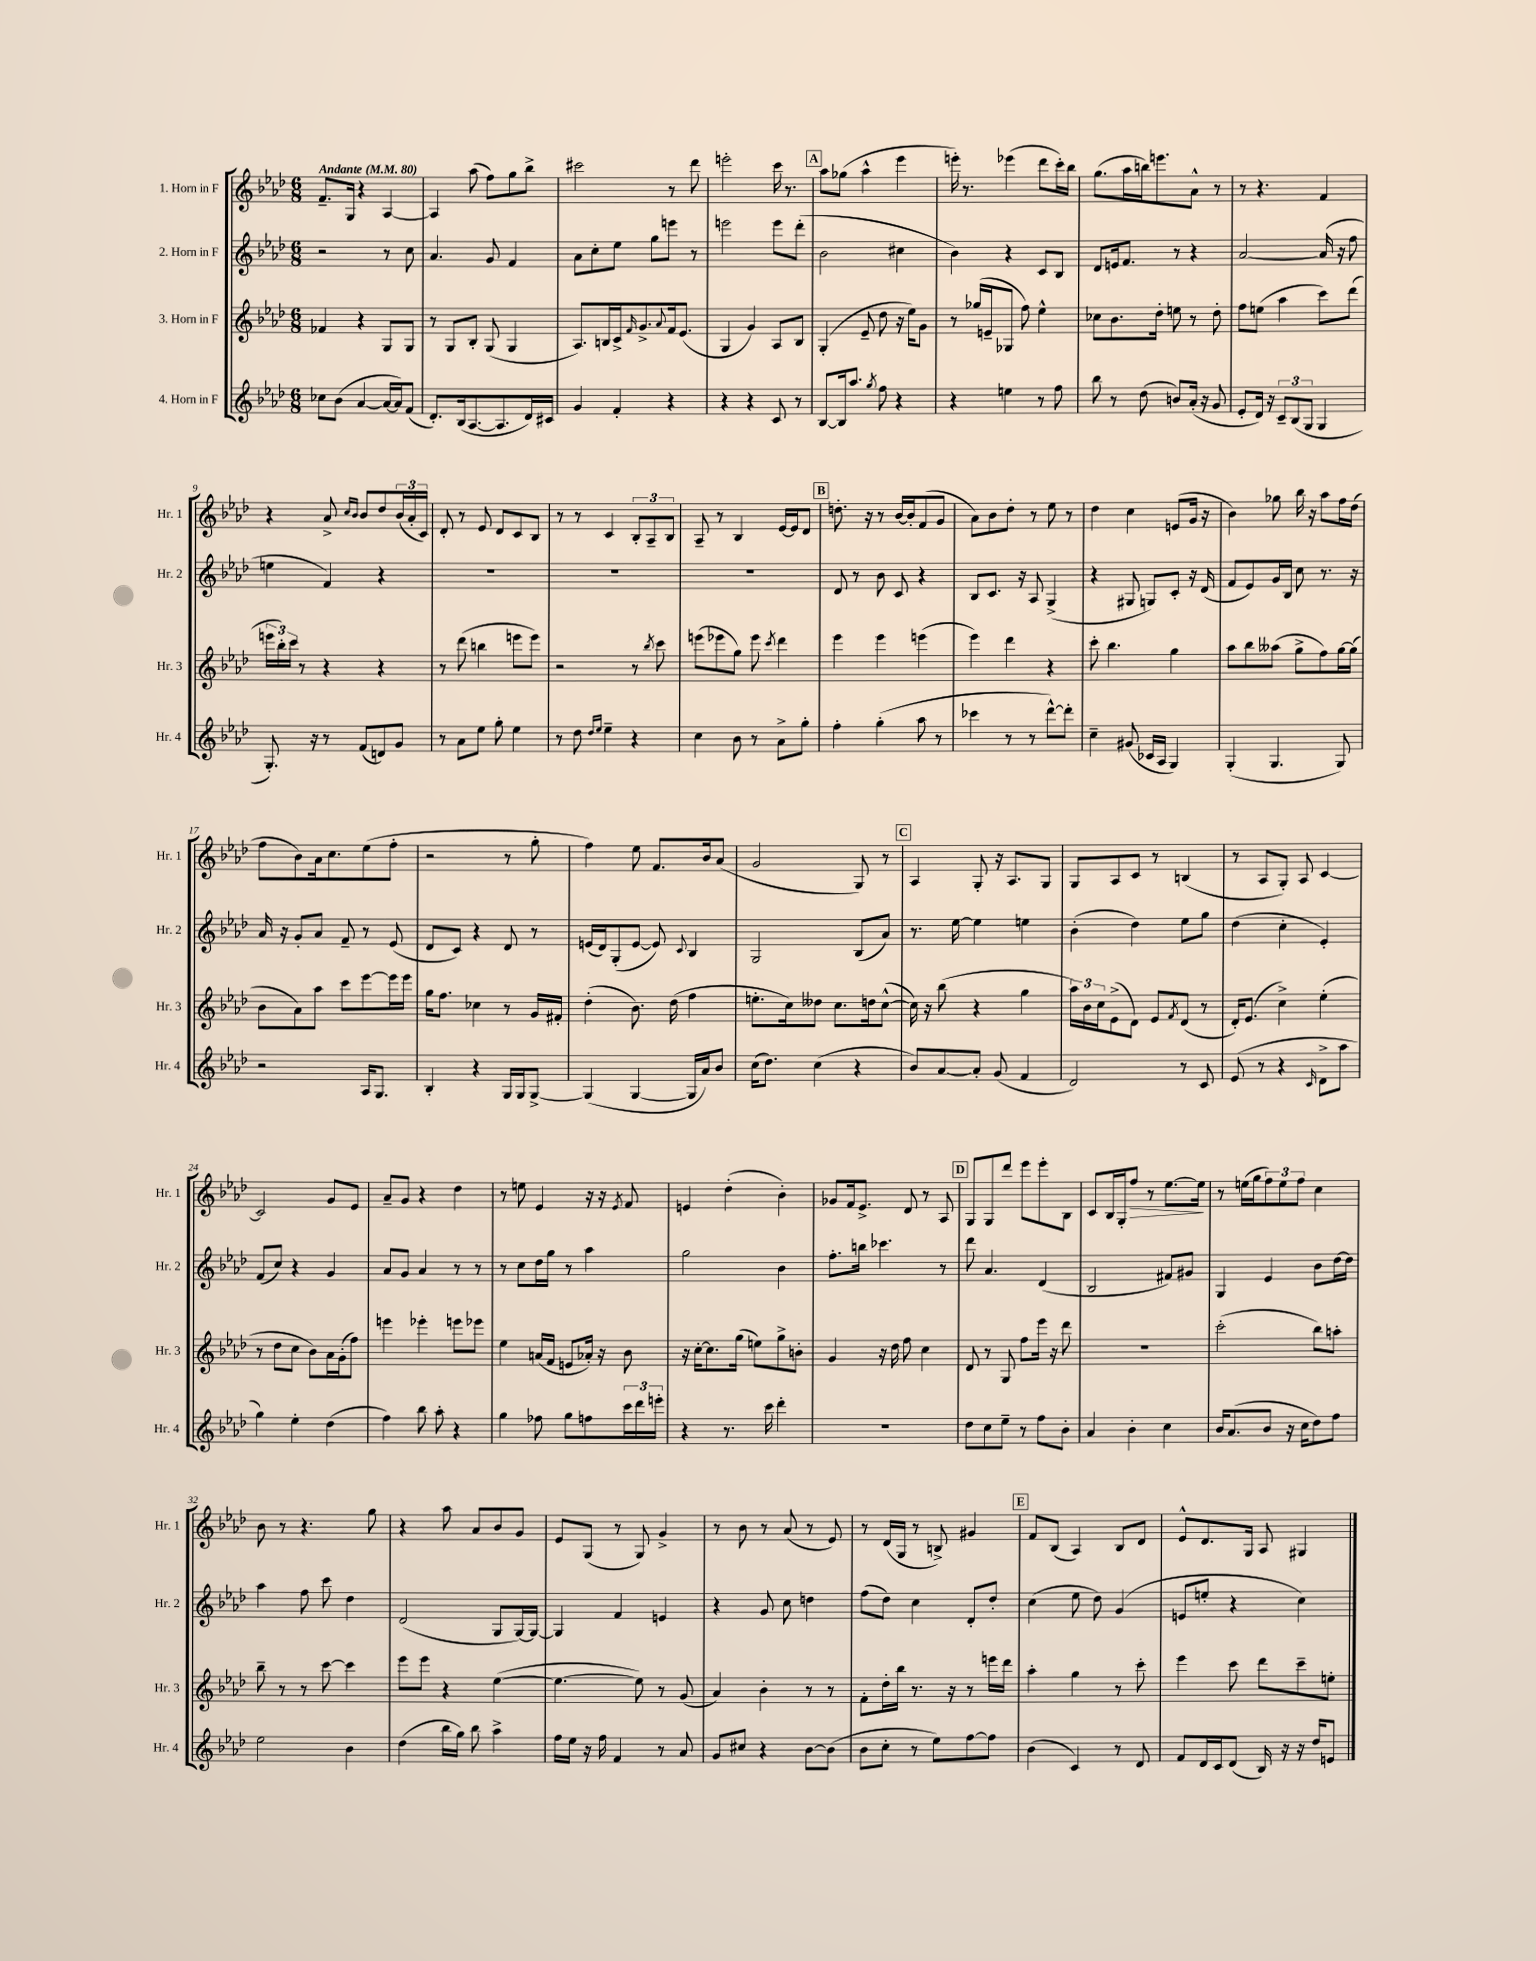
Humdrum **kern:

**kern	**kern	**kern	**kern
*staff4	*staff3	*staff2	*staff1
*clefG2	*clefG2	*clefG2	*clefG2
*k[b-e-a-d-]	*k[b-e-a-d-]	*k[b-e-a-d-]	*k[b-e-a-d-]
*M6/8	*M6/8	*M6/8	*M6/8
*MM80	*MM80	*MM80	*MM80
8cc-	4f-	2r	8.f~
(8b-	.	.	.
.	.	.	16G
[4a-	4r	.	4r
16a-_	8G	8r	[4A-
16a-])	.	.	.
(8f	8G	8cc	.
=	=	=	=
8.d-')	8r	4.a-	4A-]
.	8G	.	.
(16B-	.	.	.
[8.A-	8B-'	.	(8aa-
.	(8G	8g	8ff)
8.A-]	.	.	.
.	4G	4f	8gg
16d-)	.	.	8bb-^
16c#	.	.	.
=	=	=	=
4g	8.A-)	8a-	2ccc#
.	.	8cc'	.
.	16B	.	.
4f'	16c^	8ee-	.
.	16qqf	.	.
.	8.g^	.	.
.	.	8gg	.
.	8qqa-	.	.
4r	16f	8eee	8r
.	(8.e-	.	.
.	.	8r	8ddd-
=	=	=	=
4r	4G	2eee	2eee'
4r	4g)	.	.
8c	8A-	8eee	16ccc
.	.	.	8.r
8r	8B-	(8ddd-'	.
=	=	=	=
[8B-	(4G'	2b-	8aa-
16B-]	.	.	(8gg-
8.aa-	.	.	.
.	8e-~	.	4aa-^^
8qgg	.	.	.
8ff	8dd-	.	.
4r	16r	4cc#	4eee-
.	16ee-)	.	.
.	8g	.	.
=	=	=	=
4r	8r	4b-)	16eee')
.	.	.	8.r
.	(16gg-	.	.
.	16e~	.	.
4ee	8G-	4r	(4eee-
.	8ff)	.	.
8r	4ee-^^	8c	8ddd-
8ff	.	8B-	16ccc')
.	.	.	16bb-
=	=	=	=
8bb-	8cc-	8d-	(8.gg
8r	8.b-	16e	.
.	.	8.f	16aa-
(8dd-	.	.	16bb)
.	16dd-'	.	8.eee
8b)	8ee	8r	.
(16a-'	8r	4r	8a-^^
16r	.	.	.
8g	8dd-'	.	8r
=	=	=	=
8e-'	8ff	[2a-	8r
16d-)	(8ee	.	4.r
16r	.	.	.
12c~	4aa-	.	.
(12B-	.	.	.
12G	.	.	.
4G	8ccc)	(16a-]	4f
.	.	16r	.
.	(8ddd-	8ff	.
=	=	=	=
8.G')	24eee	4ee	4r
.	24bb-')	.	.
.	24ccc	.	.
.	8r	.	.
16r	.	.	.
8r	4r	4f)	8a-^
.	.	.	16qqcc
.	.	.	16qqb-
(8f	.	.	8b-
8d)	4r	4r	8dd-
8g	.	.	(24b-
.	.	.	24a-'
.	.	.	24c)
=	=	=	=
8r	8r	2.r	8d-'
8a-	(8ddd-	.	8r
8ee-	4bb	.	8e-
8gg'	.	.	8d-
4ee-	8eee	.	8c
.	8eee)	.	8B-
=	=	=	=
8r	2r	2.r	8r
8dd-	.	.	8r
16qqdd-	.	.	.
16qqee-	.	.	.
4ee-~	.	.	4c
4r	8r	.	12B-'
.	.	.	12A-~
.	8qbb-	.	.
.	8ccc	.	.
.	.	.	12B-
=	=	=	=
4cc	(8eee	2.r	8A-~
.	8eee-	.	8r
8b-	8gg)	.	4B-
8r	8eee-	.	.
.	8qccc	.	.
8a-^	4ddd-	.	[16e-
.	.	.	16e-]
8gg'	.	.	8d-
=	=	=	=
4ff'	4eee-	8d-	8.dd'
.	.	8r	.
.	.	.	16r
(4gg'	4eee-	8b-	8r
.	.	8c	[16b-
.	.	.	16b-']
8aa-	(4eee	4r	(8f
8r	.	.	8g
=	=	=	=
4ccc-	4eee-)	8B-	8a-)
.	.	8.c	8b-
8r	4ddd-	.	8dd-'
.	.	16r	.
8r	.	8A-	8r
[8ddd-^^)	4r	(4G^	8ee-
8ddd-']	.	.	8r
=	=	=	=
4cc~	8ccc'	4r	4dd-
.	4.bb-	.	.
(8g#	.	8G#	4cc
16c-	.	8G)	.
16A-	.	.	.
4G)	4gg	8c'	(8e
.	.	16r	16g
.	.	(16d-	16r
=	=	=	=
(4G'	8aa-	8f	4b-)
.	8bb-	8e-)	.
4.G	(8aa--	16g	8gg-
.	.	16B-	.
.	8gg^	8cc	16bb-
.	.	.	16r
.	8ff)	8.r	8aa-
8G)	[16gg	.	16ff
.	(16gg]	16r	(16dd-
=	=	=	=
2r	8b-	16a-	8ff
.	.	16r	.
.	8a-)	8g'	8b-)
.	8aa-	8a-	16a-
.	.	.	8.cc
.	8ccc	8f~	.
16A-	[8eee-	8r	(8ee-
8.G	.	.	.
.	16eee-]	(8e-	8ff'
.	16eee-	.	.
=	=	=	=
4B-'	16gg	8d-	2r
.	8.ff	.	.
.	.	8c)	.
4r	4cc-	4r	.
16G	8r	8d-	8r
16G	.	.	.
[8G^	16g	8r	8gg'
.	16f#'	.	.
=	=	=	=
(4G]	(4dd-'	(16e	4ff)
.	.	16d-)	.
.	.	(8G'	.
[4G	8.b-)	[8e	8ee-
.	.	8e])	8.f
.	(16dd-	.	.
.	.	8qqc	.
16G]	4ff	4B-	.
16a-)	.	.	16b-
8b-	.	.	(8a-
=	=	=	=
(16cc	8.ee'	2G	2g
8.dd-)	.	.	.
.	16cc)	.	.
(4cc	8dd--	.	.
.	8.cc	.	.
4r	.	(8B-	8G)
.	16dd	.	.
.	([8cc^^	8a-)	8r
=	=	=	=
8b-)	16cc])	8.r	4A-
.	16r	.	.
[8a-	(8bb-	.	.
.	.	[16ee-	.
8a-']	4r	4ee-]	8G'
(8g	.	.	16r
.	.	.	8.A-
4f	4gg	4ee	.
.	.	.	8G
=	=	=	=
2d-)	24aa-)	(4b-'	8G
.	24b-	.	.
.	24cc	.	.
.	(8e-^	.	8A-
.	8d-)	4dd-)	8c
.	8e-	.	8r
.	8qf	.	.
8r	(8d-	8ee-	(4B
8c	8r	8gg	.
=	=	=	=
(8e-	16d-')	(4dd-	8r
.	(8.e-	.	.
8r	.	.	8A-
4r	4cc^)	4cc'	8G')
.	.	.	8A-
16qqc	.	.	.
8d-^	(4ee-'	4e-')	[4c
8aa-	.	.	.
=	=	=	=
4gg)	8r	(8f	2c]
.	8dd-	8cc)	.
4ee-'	8cc	4r	.
.	8b-)	.	.
(4dd-	16a-	4g	8g
.	(16g'	.	.
.	8ff)	.	8e-
=	=	=	=
4ff)	4eee	8a-	8a-~
.	.	8g	8g
8bb-	4eee-'	4a-	4r
8aa-'	.	.	.
4r	8eee	8r	4dd-
.	8eee-	8r	.
=	=	=	=
4gg	4ee-	8r	8r
.	.	8cc	8ee
8ff-	(16a	16dd-	4e-
.	16f	16gg	.
8gg	8e	8r	.
8ff	16a-')	4aa-	16r
.	16r	.	16r
.	.	.	8qe-
24ccc	8b-	.	8f
24ddd-	.	.	.
24eee'	.	.	.
=	=	=	=
4r	16r	2gg	4e
.	[16cc'	.	.
.	8.cc]	.	.
8.r	.	.	(4dd-'
.	(16gg	.	.
.	8ee)	.	.
16ccc	.	.	.
4ddd-'	8gg^	4b-	4b-')
.	8b'	.	.
=	=	=	=
2.r	4g	8.ff'	8g-
.	.	.	16f
.	.	16bb	8.e-^
.	16r	4.ccc-	.
.	16dd-	.	.
.	8ff	.	8d-
.	4cc	.	8r
.	.	8r	8A-
=	=	=	=
8dd-	8d-	8ddd-	8G
8cc	8r	4.a-	8G
8ee-~	8G	.	8ddd-
8r	8ff	.	8eee-
8ff	16eee-	(4d-	8eee-'
.	16r	.	.
8b-'	8ddd-	.	8B-
=	=	=	=
4a-	2.r	2B-	8c
.	.	.	16B-
.	.	.	16G'
4b-'	.	.	8ff
.	.	.	8r
4cc	.	8f#)	[8.ee-
.	.	8g#	.
.	.	.	16ee-]
=	=	=	=
16b-	(2ccc'	4G	8r
(8.a-	.	.	.
.	.	.	(16ee
.	.	.	16gg
8b-	.	4e-	12ff)
.	.	.	12ee
16r	.	.	.
.	.	.	12ff
16cc	.	.	.
8dd-)	8bb-)	8b-	4cc
8ff	8aa'	[16dd-	.
.	.	16dd-]	.
=	=	=	=
2ee-	8bb-~	4aa-	8b-
.	8r	.	8r
.	8r	8ff	4.r
.	[8ccc	8ccc	.
4b-	4ccc]	4dd-	.
.	.	.	8gg
=	=	=	=
(4dd-	8eee-	(2d-	4r
.	8eee-	.	.
16bb-	4r	.	8aa-
16gg)	.	.	.
8bb-	.	.	8a-
4aa-^	([4ee-	8G	8b-
.	.	[16G)	8g
.	.	16G_	.
=	=	=	=
16ff	4.ee-_	4G]	8e-
16ee-	.	.	.
16r	.	.	(8G
16ff	.	.	.
4f	.	4f	8r
.	8ee-])	.	8G)
8r	8r	4e	4g^
8a-	(8g	.	.
=	=	=	=
8g	4a-)	4r	8r
8cc#	.	.	8b-
4r	4b-'	8g	8r
.	.	8cc	(8a-
[8b-	8r	4dd	8r
(8b-]	8r	.	8e-)
=	=	=	=
8b-	8f'	(8ff	8r
8cc'	16dd-'	8dd-)	(16d-
.	16bb-	.	16G
8r	8.r	4cc	8r
8ee-)	.	.	8B^)
.	16r	.	.
[8ff	8r	8d-'	4g#
8ff]	16eee	8dd-'	.
.	16ddd-	.	.
=	=	=	=
(4b-	4aa-'	(4cc	8f
.	.	.	(8B-
4c)	4gg	8ee-	4A-)
.	.	8dd-)	.
8r	8r	(4g	8B-
8d-	8ccc'	.	8d-
=	=	=	=
8f	4eee-	8e	8e-^^
16d-	.	8ee'	8.d-
16c	.	.	.
(8d-	8ccc	4r	.
.	.	.	16G
16B-)	8ddd-	.	8A-
16r	.	.	.
16r	8ccc~	4cc)	4G#
16dd-	.	.	.
8e	8ee'	.	.
==	==	==	==
*-	*-	*-	*-
